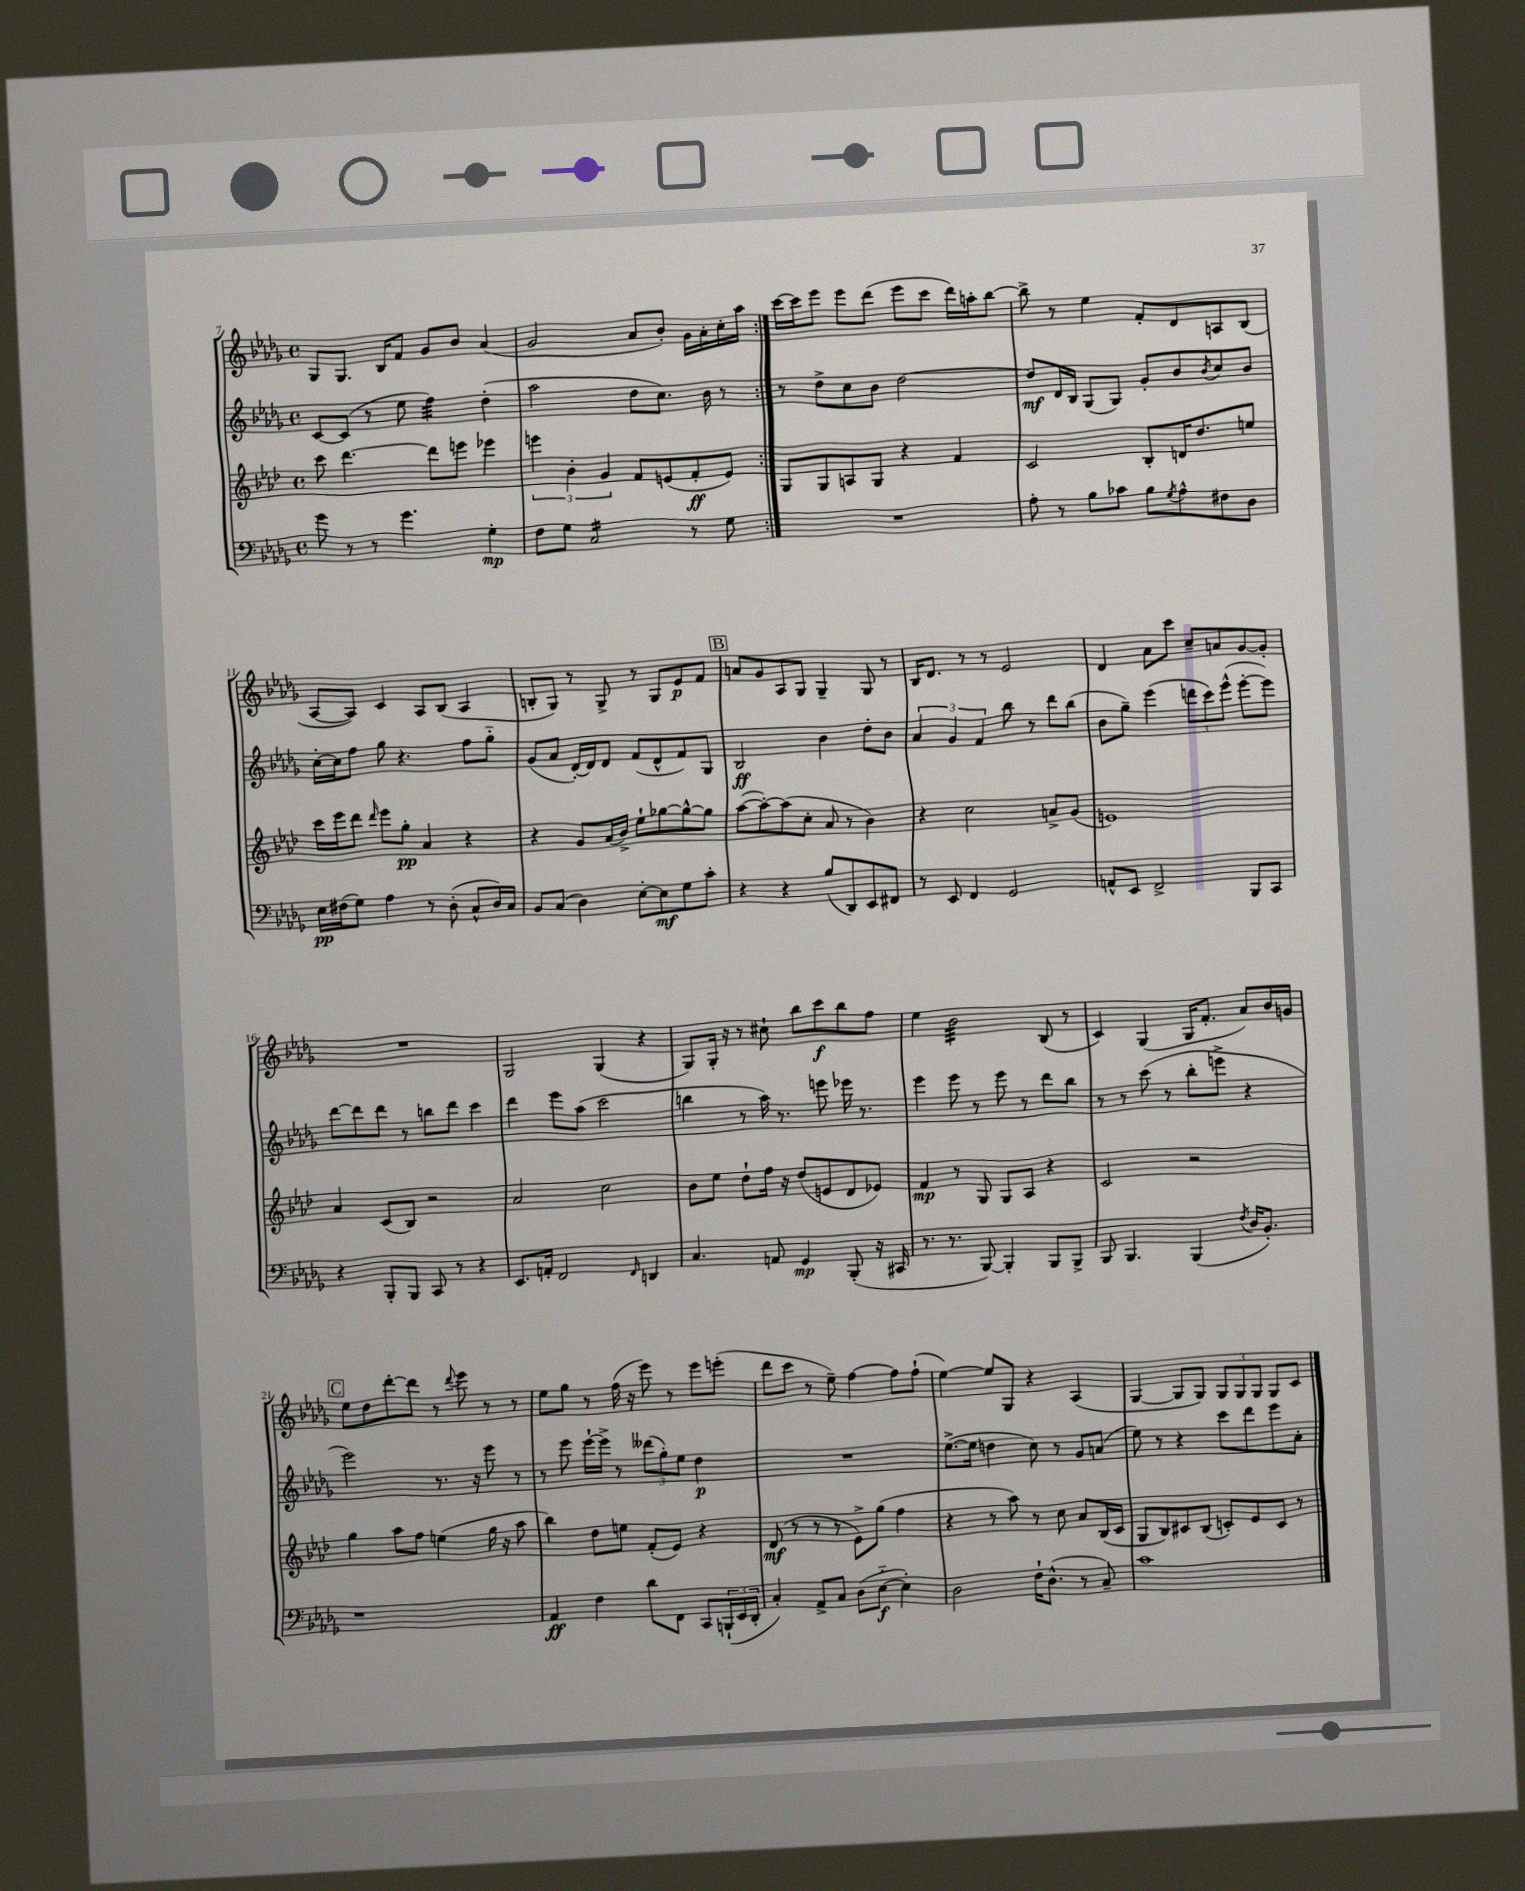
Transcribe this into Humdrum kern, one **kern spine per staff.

**kern	**kern	**kern	**kern
*staff4	*staff3	*staff2	*staff1
*clefF4	*clefG2	*clefG2	*clefG2
*k[b-e-a-d-g-]	*k[b-e-a-d-]	*k[b-e-a-d-g-]	*k[b-e-a-d-g-]
*M4/4	*M4/4	*M4/4	*M4/4
*met(c)	*met(c)	*met(c)	*met(c)
8g-\	8ccc\	[8c/L	8G-/L
8r	[4.ddd-\	(8c/]J	8.G-/J
8r	.	8r	.
.	.	.	16B-/LK
4.g-\	.	8ee-\	8f/J
.	8ddd-\]L	4ff\)	8g-/L
.	8eee\J	.	8b-/J
4G-'\	4eee-\	(4dd-'\	(4a-/
=	=	=	=
8F\L	6eee\	2aa-\	2g-/
8G-\J	.	.	.
.	6b-'\	.	.
2C/	.	.	.
.	6g/	.	.
.	8f/L	8dd-\L	8a-/L
.	(8e/	8.cc\J)	8b-'/J)
8r	8f'/	.	16g-\LL
.	.	16b-\	16a-'\
8G-\	8e/J)	8r	16cc'\
.	.	.	16aa-\JJ
=:|!	=:|!	=:|!	=:|!
1r	8G/L	8r	[16ccc\LL
.	.	.	16ccc\]J
.	8G/	8dd-^\L	8eee-\J
.	8A/	8cc\	8eee-\L
.	8G/J	8b-\J	(8ddd-\J
.	4r	[2dd-\	8eee-\L
.	.	.	8ccc\J
.	4f/	.	16ddd-\LL)
.	.	.	16aa'\J
.	.	.	[8bb-\J
=	=	=	=
8A-'\	2c/	8dd-/]L	8bb-^\]
8r	.	16d-/L	8r
.	.	16B-/JJ	.
8B-\L	.	(8G-/L	4ee-\
8c-\J	.	8G-/J)	.
8B-\L	8B-'/L	8g-'/L	8f'/L
8qG-/	.	.	.
8A-^^\	16d/K	8b-/	8d-/
.	8.dd-/	.	.
.	.	8qb-/	.
8F#\	.	8cc/	8A/
8D-\J	8ee/J	8b-/J	(8B-/J
=	=	=	=
16E-\LL	16ccc\LL	[16cc'\LL	[8A-/L
(16F#\J	16eee-\J	16cc\]J	.
8G-\J)	8ddd-\J	8ff\J	8A-/]J)
.	16qqddd-/	.	.
4A-\	8eee-\L	8gg-\	4c/
.	8gg'\J	4.r	.
8r	4a-/	.	8A-/L
(8D-'\	.	.	(8B-/J
8C^^/L	4r	8ff\L	4A-/
16D-/L)	.	8gg-'~\J	.
16C/JJ	.	.	.
=	=	=	=
8BB-/L	4r	(8g-/L	8B'/L
(8C/J	.	8a-/J	8G-/J)
4D-\)	8g/L	[16d-'/LL)	8r
.	.	16d-/]J	.
.	(16a-/L	8d-/J	8G-^/
.	16b-^/JJ)	.	.
[8E-'\L	8ee-`\L	(8f/L	8r
8E-\]	[8gg-\	8d-^^/	8G-/L
8G-\	8gg-^^\_	8f/)	8e-/
8c'\J	8gg-\]J	8G-/J	8f/J
=	=	=	=
4r	([8aa-\L	2B-/	8a/L
.	8aa-'\_)	.	8g-/
4r	(8aa-\]	.	8A-/
.	8cc'\J	.	8G-/J
(8B-/L	8a-/	4b-\	4G-~/
8DD-/)	8r	.	.
8EE-/	4b-\)	8dd-'\L	8G-/
8FF#/J	.	8b-\J	8r
=	=	=	=
8r	4r	6a-/	16B-/LK
.	.	.	8.d-/J
8EE-/	.	.	.
.	.	6g-/	.
4FF/	2cc\	.	8r
.	.	6f/	.
.	.	.	8r
2GG-/	.	8bb-\	2e-/
.	.	8r	.
.	8a^/L	8ddd-\L	.
.	(8g/J	(8bb-\J	.
=	=	=	=
8AA^^/L	1e)	8b-\L	4d-/
8EE-/J	.	8gg-~\J)	.
2FF^/	.	(4eee-\	8a-\L
.	.	.	8ccc\J
.	.	12ddd\L	8cc~/L
.	.	12ccc\)	.
.	.	.	8a/
.	.	(12eee-^^\J	.
8BBB-/L	.	[8eee-'\L	[8g-/
8CC/J	.	8eee-\]J)	8g-'/]J
=	=	=	=
4r	4a-/	[8ddd-\L	1r
.	.	8ddd-\]	.
8BBB-'/L	(8c/L	8ddd-\J	.
8BBB-/J	8B-/J)	8r	.
8CC/	2r	8bb\L	.
8r	.	8ddd-\J	.
4r	.	4ccc\	.
=	=	=	=
8.EE-/L	2a-/	4ddd-\	2G-/
16AA'/Jk	.	.	.
2FF/	.	8eee-\L	.
.	.	(8aa-\J	.
.	2cc\	2ccc\	(4G-/
16qqFF/	.	.	.
4DD/	.	.	4r
=	=	=	=
4.C/	8b-\L	4bb\	8G-/L)
.	8ee-\J	.	16G-'/Jk
.	.	.	16r
.	8dd-`\L	8r	8r
8AA/	16ff\Jk	16aa-\)	8cc#`\
.	16r	8.r	.
4GG-/	(8dd-/L	.	8bb-\L
.	8e/	8eee\	8ccc\
(8BBB-'/	8d-/	16eee-\	8bb-\
.	.	8.r	.
16r	8e-/J)	.	8ff\J
16CC#/	.	.	.
=	=	=	=
8.r	4f/	4eee-\	4ee-\
8.r	.	.	.
.	8r	8eee-\	2b-\
[8BBB-/)	8G/	8r	.
4BBB-'/]	8G/L	8eee-\	.
.	8A-/J	8r	.
8BBB-/L	4r	8ddd-\L	(8B-/
8BBB-^/J	.	8bb-\J	8r
=	=	=	=
8BBB-/	2c/	8r	4c/)
4.BBB-/	.	8r	.
.	.	(8ccc\	(4G-/
.	.	8r	.
(4BBB-/	2r	8bb-'\L	16G-/LK
.	.	.	8.f'/J
.	.	8eee^\J	.
8qF/	.	.	.
16D-/LK	.	4r	8a-/L)
8.BB-'/J)	.	.	.
.	.	.	16b-/L
.	.	.	16g/JJ
=	=	=	=
1r	4gg\	2eee-\)	8ee-\L
.	.	.	8dd-\
.	8aa-\L	.	[8ddd-'\
.	8ff\J	.	8ddd-\]J
.	(4ee\	8.r	8r
.	.	.	8qqddd-/
.	.	.	8eee-\
.	.	16r	.
.	16gg\	8eee-\	8r
.	16r	.	.
.	8aa-\	8r	8r
=	=	=	=
4AA-/	4bb-\)	8r	8ee-\L
.	.	8eee-\	8gg-\J
4F\	8dd-\L	[16eee-`\LL	8r
.	.	16eee-^\]JJ	.
.	8ee\J	8r	(16ff\
.	.	.	16r
8d-\L	(8f'/L	(12ddd--\L	8eee-\)
.	.	12gg-'\)	.
8FF\J	8e-/J)	.	8r
.	.	12ee-\J	.
8CC/L	4r	4dd-\	8eee-\L
(24BBB`/L	.	.	(8eee'\J
24EE-/	.	.	.
24DD-'/JJ	.	.	.
=	=	=	=
4C'/)	(8d-/	1r	8ddd-\L
.	8r	.	8ccc\J
8AA-^/L	8r	.	8r
8C/J	8r	.	8ee-~\)
(8D-\L	8e-^\L)	.	[4ff\
[8E-'~\J	(8gg\J	.	.
4E-'\])	4ff\	.	8ff\]L
.	.	.	(8ff`\J
=	=	=	=
2D-\	4r	([8.ee-^\L	[4ee-\)
.	.	16ee-\]Jk	.
.	8r	4dd\	8ee-/]L
.	8aa-\)	.	8G-/J
16F`\LK	8r	8cc\)	4r
(8.D-^^\J	.	.	.
.	8cc\	8r	.
8r	8a-/L	8g-/L	(4A-/
8C~/)	(16B-/L	(8a/J	.
.	16c/JJ	.	.
=	=	=	=
1c	8G/L	8ee-\)	[4G-/
.	8B-/)	8r	.
.	8c#/	4r	8G-/]L
.	(8B-/J	.	8G-/J)
.	8c'/L)	8ccc\L	12G-/L
.	.	.	12G-/
.	8e-/	8ddd-\	.
.	.	.	12G-/J
.	8c/J	8eee-\	8G-/L
.	8r	8a-'\J	8c/J
==	==	==	==
*-	*-	*-	*-
